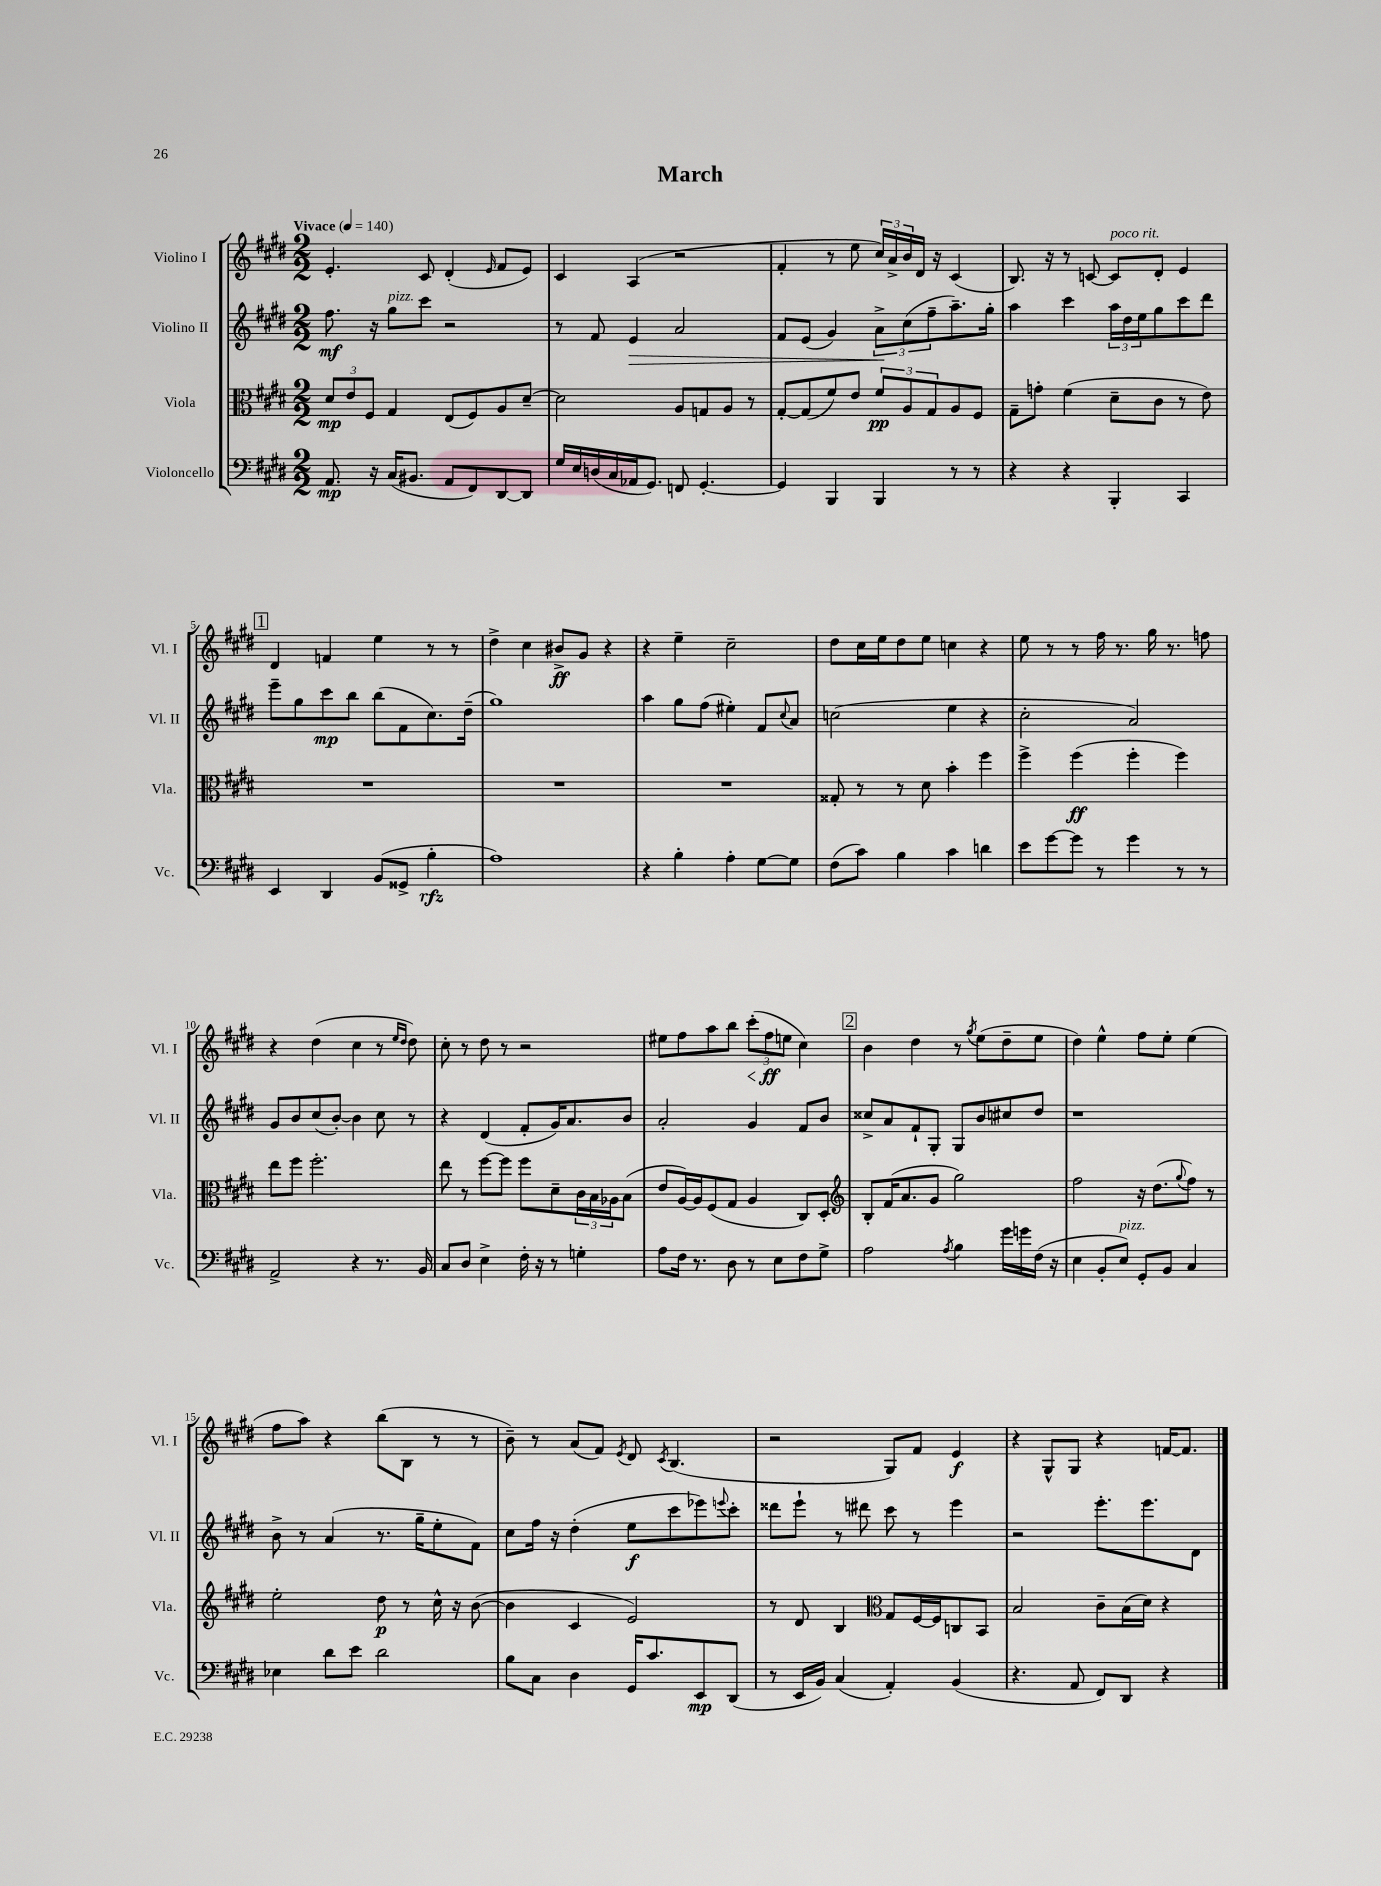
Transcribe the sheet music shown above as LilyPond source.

\header { title = "March" }
<<
\new StaffGroup <<
\new Staff = "s0" \with { instrumentName = "Violino I" shortInstrumentName = "Vl. I" } {
    \clef treble \key e \major \numericTimeSignature \time 2/2 \tempo "Vivace" 4 = 140
    e'4.-. cis'8 dis'4-.( \grace { e'16 } fis'8 e'8) |
    cis'4 a4( r2 |
    fis'4-. r8 e''8 \tuplet 3/2 { cis''16) a'16-> b'16 } dis'16 r16 cis'4( |
    b8.) r16 r8 c'8~ c'8^\markup { \italic "poco rit." } dis'8-. e'4 |
    \mark \markup { \box "1" } dis'4 f'4 e''4 r8 r8 |
    dis''4-> cis''4 bis'8->\ff gis'8 r4 |
    r4 e''4-- cis''2-- |
    dis''8 cis''16 e''16 dis''8 e''8 c''4 r4 |
    e''8 r8 r8 fis''16 r8. gis''16 r8. f''8 |
    r4 dis''4( cis''4 r8 \grace { e''16 dis''16 } dis''8) |
    cis''8-. r8 dis''8 r8 r2 |
    eis''8 fis''8 a''8 b''8 \tuplet 3/2 { cis'''8-.\<( fis''8\ff\! e''8 } cis''4) |
    \mark \markup { \box "2" } b'4 dis''4 r8 \acciaccatura { gis''8 } e''8( dis''8-- e''8 |
    dis''4) e''4-^ fis''8 e''8-. e''4( |
    fis''8 a''8) r4 b''8( b8 r8 r8 |
    b'8--) r8 a'8( fis'8) \acciaccatura { e'8 } dis'8 \acciaccatura { cis'8 } b4.( |
    r2 gis8) fis'8 e'4\f |
    r4 gis8-^ gis8 r4 f'16~ f'8. \bar "|." |
}
\new Staff = "s1" \with { instrumentName = "Violino II" shortInstrumentName = "Vl. II" } {
    \clef treble \key e \major \numericTimeSignature \time 2/2
    fis''8.\mf r16 gis''8^\markup { \italic "pizz." } cis'''8 r2 |
    r8 fis'8 e'4\> a'2 |
    fis'8 e'8( gis'4) \tuplet 3/2 { a'8->\! cis''8( fis''8-- } a''8.--) gis''16-. |
    a''4 cis'''4 \tuplet 3/2 { a''16 dis''16 e''16 } gis''8 cis'''8 dis'''8 |
    \mark \markup { \box "1" } e'''8-- gis''8 cis'''8\mp b''8 b''8( fis'8 cis''8.) dis''16--( |
    gis''1) |
    a''4 gis''8 fis''8( eis''4-.) fis'8 \appoggiatura { cis''8 } a'8 |
    c''2( e''4 r4 |
    cis''2-. a'2) |
    gis'8 b'8 cis''8( b'8~-.) b'4 cis''8 r8 |
    r4 dis'4( fis'8-. gis'16) a'8. b'8 |
    a'2-. gis'4 fis'8 b'8 |
    \mark \markup { \box "2" } cisis''8-> a'8 fis'8-! gis8-. gis8 b'8 cis''8 dis''8 |
    r1 |
    b'8-> r8 a'4( r8. gis''16-- e''8-. fis'8) |
    cis''8 fis''16 r16 dis''4-.( e''8\f cis'''8 ees'''8) \appoggiatura { e'''8 } cis'''8-. |
    disis'''8 e'''8-! r8 dis'''8 cis'''8 r8 e'''4 |
    r2 e'''8.-. e'''8. dis'8 \bar "|." |
}
\new Staff = "s2" \with { instrumentName = "Viola" shortInstrumentName = "Vla." } {
    \clef alto \key e \major \numericTimeSignature \time 2/2
    \tuplet 3/2 { dis'8\mp e'8 fis8 } gis4 e8( fis8) a8 dis'8~-- |
    dis'2 a8 g8 a8 r8 |
    gis8~-. gis8( fis'8) e'8 \tuplet 3/2 { fis'8\pp a8 gis8 } a8 fis8 |
    gis8-- g'8-. fis'4( dis'8-- cis'8 r8 e'8) |
    \mark \markup { \box "1" } R1 |
    R1 |
    R1 |
    gisis8-. r8 r8 dis'8 b'4-. fis''4 |
    fis''4-> fis''4\ff( fis''4-. fis''4) |
    e''8 fis''8 fis''2.-. |
    e''8 r8 fis''8~ fis''8 fis''8 dis'8-- \tuplet 3/2 { cis'16 b16 aes16 } b8( |
    e'8 a16~) a16 fis8( gis8 a4 cis8) dis8-. |
    \mark \markup { \box "2" } \clef treble b8-. fis'16( a'8. gis'8 gis''2) |
    fis''2 r16 dis''8.( \appoggiatura { gis''8 } fis''8) r8 |
    e''2-. dis''8\p r8 cis''16-^ r16 b'8~( |
    b'4 cis'4 e'2) |
    r8 dis'8 b4 \clef alto gis8 fis16~ fis16 c8 b,8 |
    b2 cis'8-- b16( dis'16) r4 \bar "|." |
}
\new Staff = "s3" \with { instrumentName = "Violoncello" shortInstrumentName = "Vc." } {
    \clef bass \key e \major \numericTimeSignature \time 2/2
    a,8.\mp r16 cis16( bis,8. a,8 fis,8) dis,8~ dis,8 |
    gis16 e16 d16( cis16 aes,16 gis,8.) f,8 gis,4.~-. |
    gis,4 b,,4 b,,4 r8 r8 |
    r4 r4 b,,4-. cis,4 |
    \mark \markup { \box "1" } e,4 dis,4 b,8( gisis,8-> b4-.\rfz |
    a1) |
    r4 b4-. a4-. gis8~ gis8 |
    fis8( cis'8) b4 cis'4 d'4 |
    e'8 gis'8~ gis'8 r8 gis'4 r8 r8 |
    a,2-> r4 r8. b,16 |
    cis8 dis8 e4-> fis16-. r16 r8 g4-. |
    a8 fis16 r8. dis8 r8 e8 fis8 gis8-> |
    \mark \markup { \box "2" } a2 \acciaccatura { a8 } b4 gis'16 g'16 fis16( r16 |
    e4 b,8-. e8^\markup { \italic "pizz." }) gis,8-. b,8 cis4 |
    ees4 dis'8 e'8 dis'2 |
    b8 cis8 dis4 gis,16 cis'8. e,8\mp dis,8( |
    r8 e,16 b,16) cis4( a,4-.) b,4( |
    r4. a,8 fis,8) dis,8 r4 \bar "|." |
}
>>
>>
